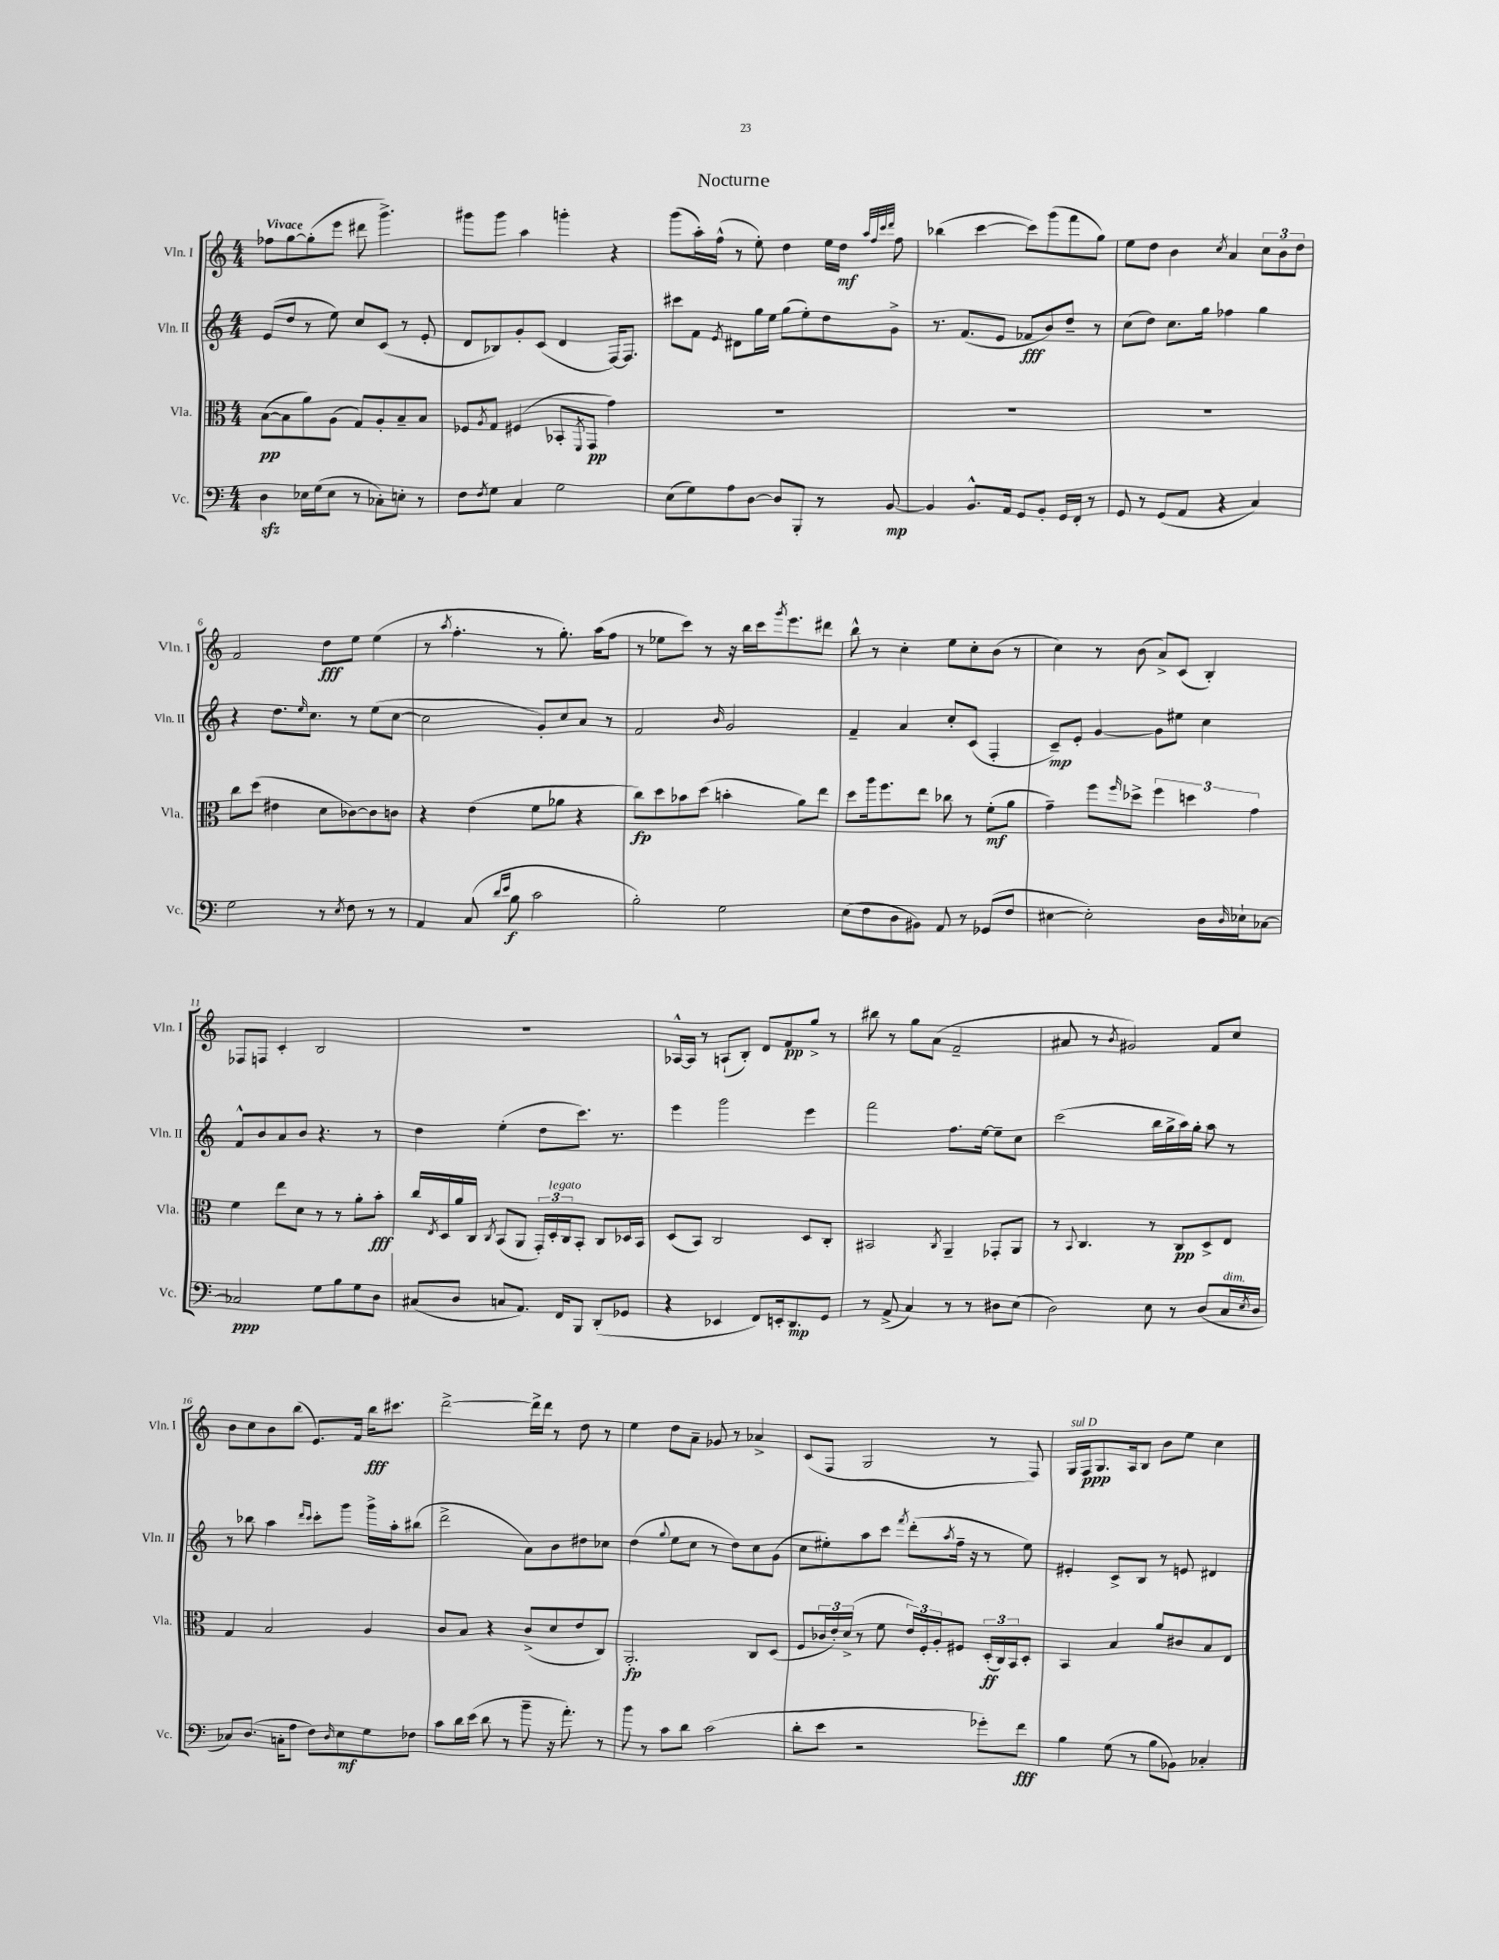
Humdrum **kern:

**kern	**dynam	**kern	**dynam	**kern	**dynam	**kern	**dynam
*part4	*part4	*part3	*part3	*part2	*part2	*part1	*part1
*staff4	*staff4	*staff3	*staff3	*staff2	*staff2	*staff1	*staff1
*I"Vc.	*	*I"Vla.	*	*I"Vln. II	*	*I"Vln. I	*
*I'Vc.	*	*I'Vla.	*	*I'Vln. II	*	*I'Vln. I	*
*clefF4	*	*clefC3	*	*clefG2	*	*clefG2	*
*k[]	*	*k[]	*	*k[]	*	*k[]	*
*M4/4	*	*M4/4	*	*M4/4	*	*M4/4	*
=1	=1	=1	=1	=1	=1	=1	=1
!	!	!	!	!	!	!LO:TX:a:B:t=Vivace	!
4Dzz\	.	([8B\L	pp	(8e/L	.	8ff-X\L	.
.	.	8B\]	.	8dd/J	.	[8gg\	.
16E-X\LL	.	8a\)	.	8r	.	(8gg'\]	.
(16G\J	.	.	.	.	.	.	.
8E-\J	.	(8A\J	.	8ee\)	.	8eee\J	.
8r	.	8G/L)	.	8cc/L	.	8ddd#X\	.
8C-X'\L)	.	8A'/	.	(8c/J	.	4.ggg^\)	.
8En'\J	.	8B~/	.	8r	.	.	.
8r	.	8B/J	.	8e'/	.	.	.
=2	=2	=2	=2	=2	=2	=2	=2
8F\L	.	8F-X/L	.	8d/L	.	8ggg#X\L	.
8qF/	.	8qA/	.	.	.	.	.
8G\J	.	8G/J	.	8B-X/)	.	8ggg#\J	.
4C/	.	(4F#X/	.	8g'/	.	4aa\	.
.	.	.	.	(8c/J	.	.	.
2G\	.	8BB-X'/L	.	4d/	.	4gggn'\	.
.	.	8qFF/	.	.	.	.	.
.	.	8GG/J	pp	.	.	.	.
.	.	4g\)	.	[16F/KL)	.	4r	.
.	.	.	.	8.F/J]	.	.	.
=3	=3	=3	=3	=3	=3	=3	=3
(8E\L	.	1r	.	8ccc#X\L	.	(8ggg\L	.
8G\)	.	.	.	8f\J	.	16aa'\L)	.
.	.	.	.	.	.	(16ff^^\JJ	.
.	.	.	.	8qe/	.	.	.
8A\	.	.	.	8d#X\L	.	8r	.
[8D\J	.	.	.	16gg\L	.	8ee'\)	.
.	.	.	.	16ee\JJ	.	.	.
8D/L]	.	.	.	(8gg\L	.	4dd\	.
8BBB'/J	.	.	.	8ee'\)	.	.	.
8r	.	.	.	8dd\	.	16ee\LL	.
.	.	.	.	.	.	16dd\JJ	mf
.	.	.	.	.	.	32qqaa/LLL	.
.	.	.	.	.	.	32qqff/	.
.	.	.	.	.	.	32qqccc/	.
.	.	.	.	.	.	32qqddd/JJJ	.
[8BB/	mp	.	.	8g^\J	.	8ff\	.
=4	=4	=4	=4	=4	=4	=4	=4
4BB/]	.	1r	.	8.r	.	(4bb-X\	.
.	.	.	.	(8.f/L	.	.	.
8.BB^^/L	.	.	.	.	.	[4ccc\	.
.	.	.	.	8e/J	.	.	.
16AA/Jk	.	.	.	.	.	.	.
8GG/L	.	.	.	8f-X/L	fff	8ccc\L])	.
8BB'/J	.	.	.	8b/)	.	(8ggg\	.
16GG/LL	.	.	.	8dd~/J	.	8fff\	.
16FF'/JJ	.	.	.	.	.	.	.
8r	.	.	.	8r	.	8gg\J)	.
=5	=5	=5	=5	=5	=5	=5	=5
8GG/	.	1r	.	(8cc\L	.	8ee\L	.
8r	.	.	.	8dd\J)	.	8dd\J	.
(8GG/L	.	.	.	8.cc\L	.	4b\	.
8AA/J	.	.	.	.	.	.	.
.	.	.	.	16gg\Jk	.	.	.
.	.	.	.	.	.	8qcc/	.
4r	.	.	.	4ff-X\	.	4a/	.
4C/)	.	.	.	4gg\	.	12cc\L	.
.	.	.	.	.	.	12b\	.
.	.	.	.	.	.	12dd\J	.
!!LO:LB:g=z
=6	=6	=6	=6	=6	=6	=6	=6
2G\	.	8cc\L	.	4r	.	2f/	.
.	.	(8dd\J	.	.	.	.	.
.	.	4e#X\	.	8.dd\L	.	.	.
.	.	.	.	16qqee/	.	.	.
.	.	.	.	8.cc\J	.	.	.
8r	.	8d\L	.	.	.	8dd\L	fff
8qE/	.	.	.	.	.	.	.
8F\	.	[8c-X\)	.	8r	.	8ee\J	.
8r	.	8c-\]	.	(8ee\L	.	(4ee\	.
8r	.	8cn\J	.	[8cc\J	.	.	.
=7	=7	=7	=7	=7	=7	=7	=7
4AA/	.	4r	.	2cc\]	.	8r	.
.	.	.	.	.	.	8qaa/	.
.	.	.	.	.	.	4.ff'\	.
(8C/	.	(4e\	.	.	.	.	.
16qqd/LL	.	.	.	.	.	.	.
16qqe/JJ	.	.	.	.	.	.	.
8B\	f	.	.	.	.	.	.
2c\	.	8f\L	.	8g'/L)	.	8r	.
.	.	8a-X\J	.	8cc/	.	8.gg'\)	.
.	.	4r	.	8a/J	.	.	.
.	.	.	.	.	.	(16aa\KL	.
.	.	.	.	8r	.	8ff\J	.
=8	=8	=8	=8	=8	=8	=8	=8
2B'\)	.	8cc\L)	fp	2f/	.	8r	.
.	.	8dd\	.	.	.	8ee-X\L	.
.	.	8b-X\	.	.	.	8ccc\J)	.
.	.	(8dd\J	.	.	.	8r	.
.	.	.	.	16qqb/	.	.	.
2G\	.	4bn'\	.	2g/	.	16r	.
.	.	.	.	.	.	16bb\LL	.
.	.	.	.	.	.	16ccc\J	.
.	.	.	.	.	.	8qggg/	.
.	.	.	.	.	.	8.eee\	.
.	.	8a\L)	.	.	.	.	.
.	.	8ee\J	.	.	.	8ddd#X\J	.
=9	=9	=9	=9	=9	=9	=9	=9
(8E\L	.	8dd\L	.	4f~/	.	8bb^^\	.
8F\	.	16aa\k	.	.	.	8r	.
.	.	8.ff\	.	.	.	.	.
8D\	.	.	.	4a/	.	4cc'\	.
8BB#X\J)	.	8ee\J	.	.	.	.	.
8AA/	.	8cc-X\	.	8cc'/L	.	8ee\L	.
8r	.	8r	.	(8c/J	.	8cc'\	.
(8GG-X/L	.	(8f'\L	mf	4F'/	.	(8b\J	.
8F/J	.	8a\J	.	.	.	8r	.
=10	=10	=10	=10	=10	=10	=10	=10
[4E#X\	.	4g~\)	.	8c~/L)	mp	4cc\)	.
.	.	.	.	8e'/J	.	.	.
2E#'\])	.	8ff\L	.	[4g/	.	8r	.
.	.	16qqff/	.	.	.	.	.
.	.	8dd-X^\J	.	.	.	(8b\	.
.	.	6ff\	.	8g\L]	.	8a^/L)	.
.	.	.	.	8ee#X\J	.	(8c/J	.
.	.	6ddn\	.	.	.	.	.
16D\LL	.	.	.	4cc\	.	4B'/)	.
16qqD/	.	.	.	.	.	.	.
16E-X`\J	.	.	.	.	.	.	.
.	.	6g\	.	.	.	.	.
[8C-X\J	.	.	.	.	.	.	.
!!LO:LB:g=z
=11	=11	=11	=11	=11	=11	=11	=11
2C-X/]	ppp	4f\	.	8f^^/L	.	8F-X/L	.
.	.	.	.	8b/	.	8Fn/J	.
.	.	8ee\L	.	8a/	.	4c'/	.
.	.	8d\J	.	8b/J	.	.	.
8G\L	.	8r	.	4.r	.	2B/	.
8B\	.	8r	.	.	.	.	.
8G\	.	8a'\L	.	.	.	.	.
8D\J	.	8b'\J	fff	8r	.	.	.
=12	=12	=12	=12	=12	=12	=12	=12
(8C#X/L	.	16cc/LL	.	4dd\	.	1r	.
.	.	8qE/	.	.	.	.	.
.	.	16D/	.	.	.	.	.
8D/J	.	16a/	.	.	.	.	.
.	.	16C/JJ	.	.	.	.	.
.	.	8qC/	.	.	.	.	.
8Cn/L	.	(8BB/L	.	(4ee'\	.	.	.
8.AA/J)	.	8AA/J	.	.	.	.	.
.	.	24GG'/LL)	.	8dd\L	.	.	.
!	!	!LO:TX:a:i:t=legato	!	!	!	!	!
.	.	24D'/	.	.	.	.	.
16FF/KL	.	.	.	.	.	.	.
.	.	24C/J	.	.	.	.	.
8BBB/J	.	8BB'/J	.	8.ccc\J)	.	.	.
(8DD'/L	.	8C/L	.	.	.	.	.
.	.	.	.	8.r	.	.	.
8GG-X/J	.	16D-X/L	.	.	.	.	.
.	.	16BB/JJ	.	.	.	.	.
=13	=13	=13	=13	=13	=13	=13	=13
4r	.	(8D/L	.	4eee\	.	[16A-X^^/LL	.
.	.	.	.	.	.	16A-/JJ]	.
.	.	8BB/J)	.	.	.	8r	.
4EE-X/	.	2C/	.	2ggg\	.	(8An`/L	.
.	.	.	.	.	.	8B'/J)	.
8FF/L)	.	.	.	.	.	8d/L	.
16EEn'/k	.	.	.	.	.	8f/	pp
8.DD/	mp	.	.	.	.	.	.
.	.	8D/L	.	4eee\	.	8gg^/J	.
8GG/J	.	8C'/J	.	.	.	8r	.
=14	=14	=14	=14	=14	=14	=14	=14
8r	.	2BB#X/	.	2fff\	.	8bb#X\	.
(8AA^/	.	.	.	.	.	8r	.
4C/)	.	.	.	.	.	8gg\L	.
.	.	.	.	.	.	(8a\J	.
.	.	8qC/	.	.	.	.	.
8r	.	4AA~/	.	8.ff\L	.	2f~/	.
8r	.	.	.	.	.	.	.
.	.	.	.	[16ee\Jk	.	.	.
8D#X\L	.	8GG-X'/L	.	8ee~\L]	.	.	.
(8E\J	.	8AA/J	.	8cc\J	.	.	.
=15	=15	=15	=15	=15	=15	=15	=15
2D\)	.	8r	.	(2ccc\	.	8a#X/	.
.	.	8qqBB/	.	.	.	.	.
.	.	4.C/	.	.	.	8r	.
.	.	.	.	.	.	8qb/	.
.	.	.	.	.	.	2g#X/)	.
8E\	.	8r	.	16bb\LL	.	.	.
.	.	.	.	16gg^\	.	.	.
8r	.	8C/L	pp	16aa\)	.	.	.
.	.	.	.	16gg'\JJ	.	.	.
(8D/L	.	8D^/	.	8aa\	.	8f/L	.
!LO:TX:a:i:t=dim.	!	!	!	!	!	!	!
16C/L	.	8E/J	.	8r	.	8cc/J	.
8qE/	.	.	.	.	.	.	.
16D/JJ	.	.	.	.	.	.	.
!!LO:LB:g=z
=16	=16	=16	=16	=16	=16	=16	=16
8C-X/L)	.	4G/	.	8r	.	8b\L	.
(8.D/J	.	.	.	8bb-X\	.	8cc\	.
.	.	2B/	.	4aa\	.	8b\	.
16Cn'\KL	.	.	.	.	.	.	.
8A\J	.	.	.	.	.	(8bb\J	.
.	.	.	.	16qqddd/LL	.	.	.
.	.	.	.	16qqccc/JJ	.	.	.
8F\L)	.	.	.	8ccc'\L	.	8.e/L)	.
16qqD/	.	.	.	.	.	.	.
8E\	mf	.	.	8ggg\J	.	.	.
.	.	.	.	.	.	16f/Jk	.
8G\	.	4A/	.	16ggg^\LL	.	16bb\KL	fff
.	.	.	.	16aa'\J	.	8.ccc#X\J	.
8F-X\J	.	.	.	(8bb#X\J	.	.	.
=17	=17	=17	=17	=17	=17	=17	=17
8c\L	.	8c/L	.	2ddd^\	.	[2ddd^\	.
16d\L	.	8B/J	.	.	.	.	.
(16e\JJ	.	.	.	.	.	.	.
8d\	.	4r	.	.	.	.	.
8r	.	.	.	.	.	.	.
8b~\	.	(8c^/L	.	8a\L)	.	16ddd^\LL]	.
.	.	.	.	.	.	16ddd\JJ	.
16r	.	8d/	.	8b\	.	8r	.
8.a'\)	.	.	.	.	.	.	.
.	.	8e/	.	8dd#X\	.	8dd\	.
8r	.	8C/J)	.	8cc-X\J	.	8r	.
=18	=18	=18	=18	=18	=18	=18	=18
8b\	.	2.AA'/	fp	(4dd\	.	4ee\	.
8r	.	.	.	.	.	.	.
.	.	.	.	8qqgg/	.	.	.
8c\L	.	.	.	8ee\L	.	8dd\L	.
8d\J	.	.	.	8cc\J	.	8a~\J	.
(2c\	.	.	.	8r	.	8g-X/	.
.	.	.	.	8dd\L)	.	8r	.
.	.	8C/L	.	8cc\	.	4a-X^/	.
.	.	(8D/J	.	(8g\J	.	.	.
=19	=19	=19	=19	=19	=19	=19	=19
8d'\L	.	8F/L	.	8cc\L	.	(8c/L	.
8e\J	.	24c-X/L	.	8ee#X'\)	.	8F/J	.
.	.	24e'/)	.	.	.	.	.
.	.	(24d^/JJ	.	.	.	.	.
2r	.	8r	.	8aa\	.	2G/	.
.	.	8f\	.	8ccc\J	.	.	.
.	.	.	.	8qfff/	.	.	.
.	.	24e/LL)	.	(8ddd'\L	.	.	.
.	.	24F'/	.	.	.	.	.
.	.	24A'/J	.	.	.	.	.
.	.	.	.	8qaa/	.	.	.
.	.	8F#X/J	.	16ff~\Jk	.	.	.
.	.	.	.	16r	.	.	.
8g-X'\L)	.	(24D'/LL	ff	8r	.	8r	.
.	.	24C/)	.	.	.	.	.
.	.	24BB/J	.	.	.	.	.
8f\J	fff	8D'/J	.	8ee#\)	.	8F/)	.
=20	=20	=20	=20	=20	=20	=20	=20
!	!	!	!	!	!	!LO:TX:a:i:t=sul D	!
4B\	.	4BB/	.	4e#X'/	.	16G/LL	.
.	.	.	.	.	.	16F/J	ppp
.	.	.	.	.	.	8.G/	.
(8G\	.	4B/	.	8c^/L	.	.	.
.	.	.	.	.	.	16A/k	.
8r	.	.	.	8B/J	.	8B/J	.
8B\L	.	8a/L	.	8r	.	8b\L	.
8BB-X\J)	.	8c#X/	.	8en/	.	8ee\J	.
4C-X'/	.	8B/	.	4d#X/	.	4cc\	.
.	.	8E/J	.	.	.	.	.
==	==	==	==	==	==	==	==
*-	*-	*-	*-	*-	*-	*-	*-
